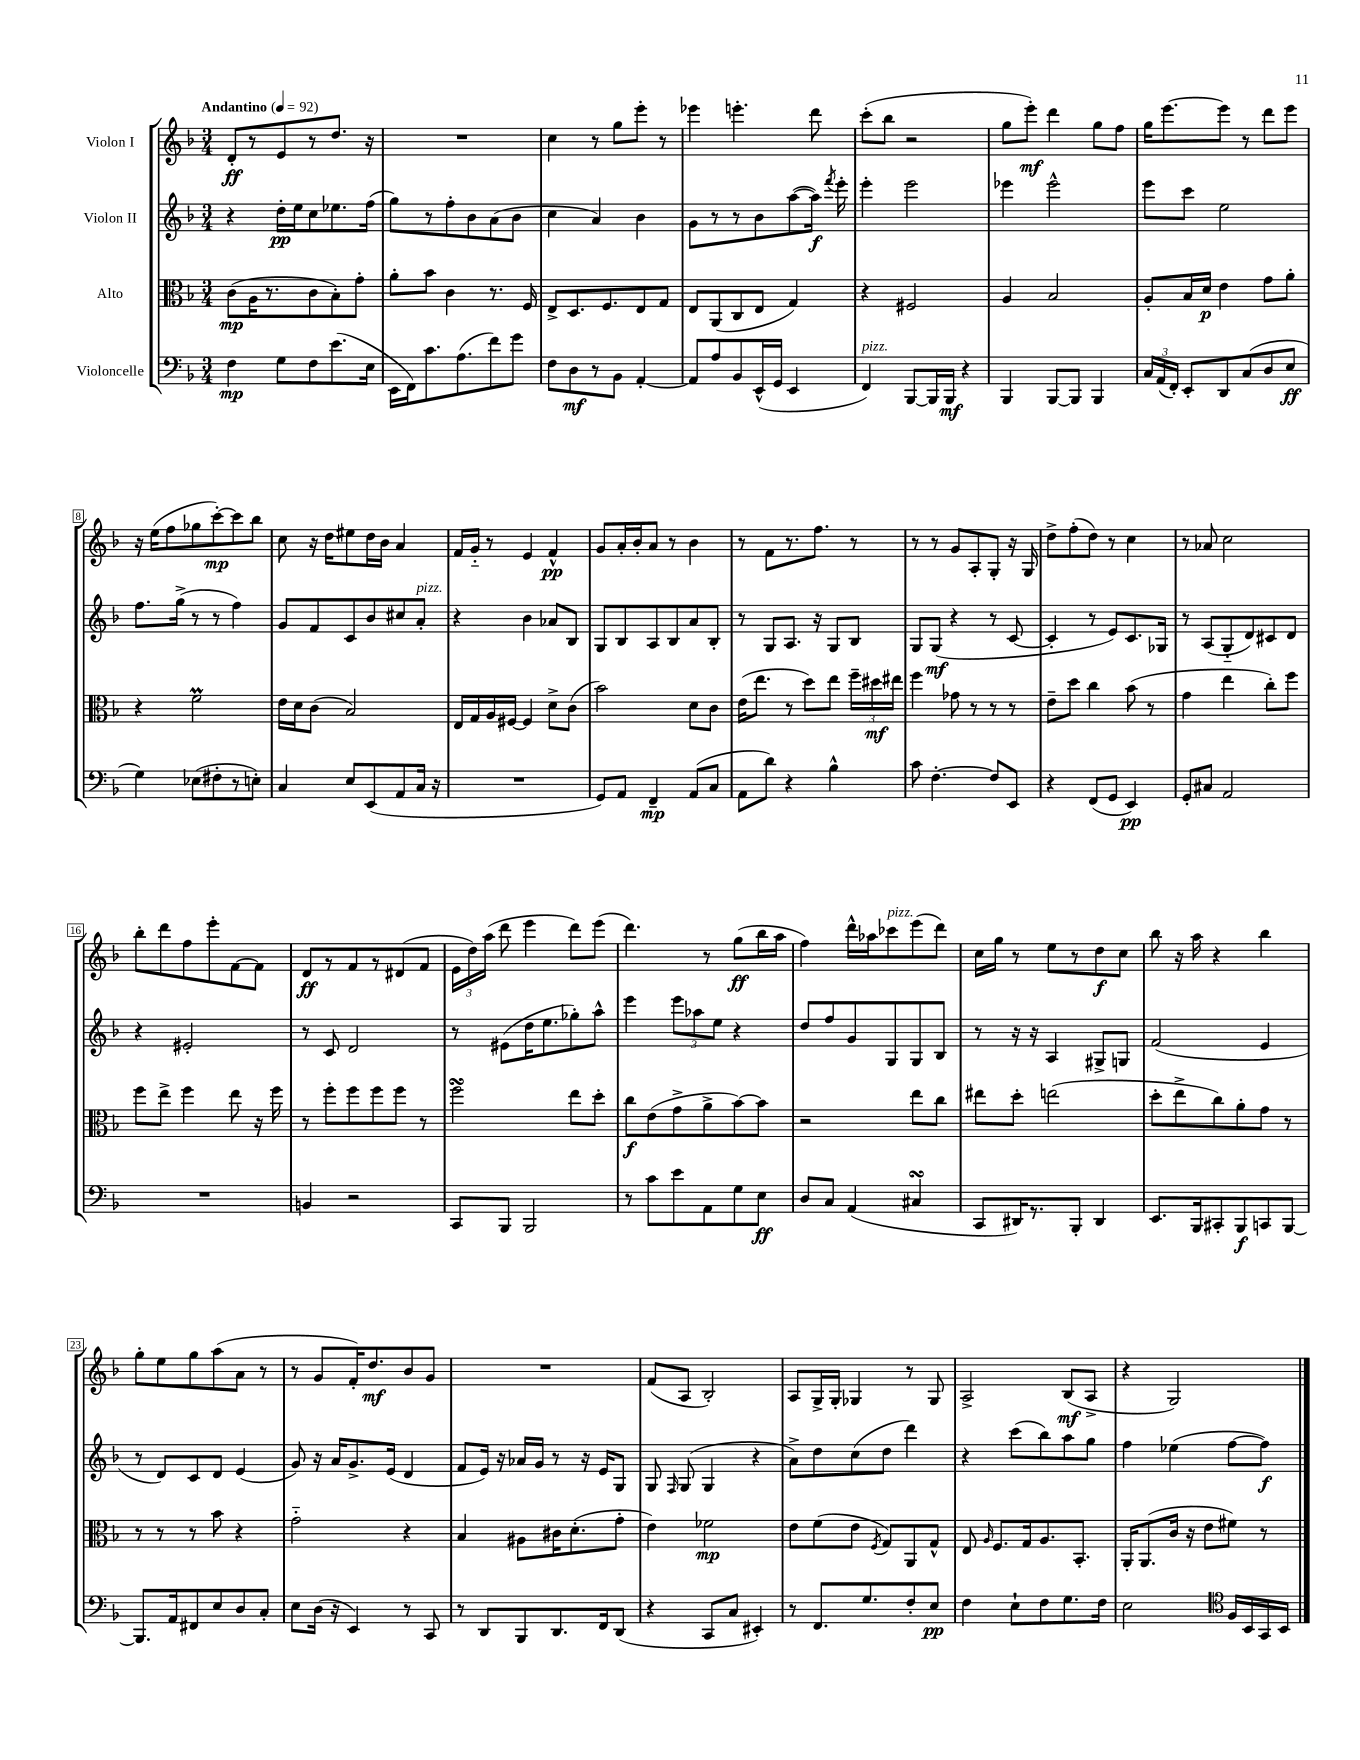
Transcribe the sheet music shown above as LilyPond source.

<<
\new StaffGroup <<
\new Staff = "s0" \with { instrumentName = "Violon I" } {
    \clef treble \key f \major \numericTimeSignature \time 3/4 \tempo "Andantino" 4 = 92
    \autoBeamOff d'8[-.\ff r8 e'8 r8 d''8.] r16 |
    R2. |
    c''4 r8 g''8[ e'''8]-. r8 |
    ees'''4 e'''4.-. d'''8 |
    c'''8[-.( bes''8] r2 |
    g''8[ e'''8]-.\mf) d'''4 g''8[ f''8] |
    g''16[ e'''8.~ e'''8] r8 d'''8[ e'''8] |
    r16 e''16[( f''8 ges''8 c'''8~-.\mp) c'''8 bes''8] |
    c''8 r16 d''16[ eis''8 d''16 bes'16] a'4 |
    f'16[ g'16]-_ r8 e'4 f'4-^\pp |
    g'8[ a'16-. bes'16-. a'8] r8 bes'4 |
    r8 f'8[ r8. f''8.] r8 |
    r8 r8 g'8[ a8-. g8]-. r16 g16 |
    d''8[-> f''8-.( d''8]) r8 c''4 |
    r8 aes'8 c''2 |
    bes''8[-. d'''8 f''8 e'''8-. f'8~ f'8] |
    d'8[\ff r8 f'8 r8 dis'8( f'8] |
    \tuplet 3/2 { e'16[ d''16) a''16]( } d'''8 e'''4 d'''8[) e'''8]( |
    d'''4.) r8 g''8[\ff( bes''16 a''16] |
    f''4) d'''16[-^ aes''16 ces'''8^\markup { \italic "pizz." } e'''8( d'''8]) |
    c''16[ g''16] r8 e''8[ r8 d''8\f c''8] |
    bes''8 r16 a''16 r4 bes''4 |
    g''8[-. e''8 g''8 a''8( a'8] r8 |
    r8 g'8[ f'16-.) d''8.\mf bes'8 g'8] |
    R2. |
    f'8[( a8] bes2-.) |
    a8[ g16-> g16]-. ges4 r8 ges8 |
    a2-> bes8[\mf( a8]-> |
    r4 g2) \bar "|." |
}
\new Staff = "s1" \with { instrumentName = "Violon II" } {
    \clef treble \key f \major \numericTimeSignature \time 3/4
    \autoBeamOff r4 d''16[-.\pp e''16 c''8 ees''8. f''16]( |
    g''8[) r8 f''8-. bes'8 a'8( bes'8] |
    c''4 a'4) bes'4 |
    g'8[ r8 r8 bes'8 a''8~( a''16]\f) \acciaccatura { f'''8 } e'''16-. |
    e'''4-. e'''2 |
    ees'''4 ees'''2-^ |
    e'''8[ c'''8] e''2 |
    f''8.[ g''16]->( r8 r8 f''4) |
    g'8[ f'8 c'8 bes'8 cis''8 a'8]-.^\markup { \italic "pizz." } |
    r4 bes'4 aes'8[ bes8] |
    g8[ bes8 a8 bes8 a'8 bes8]-. |
    r8 g8[ a8.] r16 g8[ bes8] |
    g8[ g8]\mf( r4 r8 c'8~ |
    c'4-. r8 e'8[) c'8. ges16] |
    r8 a8[( g8-_ d'8) cis'8 d'8] |
    r4 eis'2-. |
    r8 c'8 d'2 |
    r8 eis'8[( d''16 e''8. ges''8-.) a''8]-^ |
    e'''4 \tuplet 3/2 { e'''8[ aes''8 e''8] } r4 |
    d''8[ f''8 g'8 g8 g8 bes8] |
    r8 r16 r16 a4 gis8[-> g8] |
    f'2( e'4 |
    r8 d'8[) c'8 d'8] e'4( |
    g'8) r16 a'16[ g'8.-> e'16]( d'4 |
    f'8[ e'16]) r16 aes'16[ g'16] r8 r16 e'16[ g8] |
    g8 \grace { f16 } g8( g4 r4 |
    a'8[->) d''8 c''8( d''8] d'''4) |
    r4 c'''8[( bes''8) a''8 g''8] |
    f''4 ees''4( f''8[~ f''8]\f) \bar "|." |
}
\new Staff = "s2" \with { instrumentName = "Alto" } {
    \clef alto \key f \major \numericTimeSignature \time 3/4
    \autoBeamOff c'8[\mp( a16 r8. c'8 bes8-.) g'8]-. |
    a'8[-. bes'8] c'4 r8. f16 |
    e8[-> d8. f8. e8 g8] |
    e8[ a,8( c8 e8] g4) |
    r4 fis2 |
    a4 bes2 |
    a8[-. bes16 d'16]\p e'4 g'8[ a'8]-. |
    r4 f'2\prall |
    e'16[ d'16 c'8]( bes2) |
    e16[ g16 a16 fis16]~ fis4 d'8[-> c'8]( |
    bes'2) d'8[ c'8] |
    e'16[( e''8.] r8 d''8[) e''8] \tuplet 3/2 { f''16[-- dis''16\mf eis''16] } |
    f''4 ges'8 r8 r8 r8 |
    e'8[-- d''8] c''4 bes'8( r8 |
    g'4 e''4 c''8[-.) f''8] |
    f''8[ e''8]-> f''4 e''8 r16 f''16 |
    r8 f''8[-. f''8 f''8 f''8] r8 |
    f''2\turn e''8[ d''8]-. |
    c''8[\f e'8( g'8-> a'8-> bes'8~) bes'8] |
    r2 e''8[ c''8] |
    eis''8[ d''8]-. e''2( |
    d''8[-. e''8-> c''8) a'8-. g'8] r8 |
    r8 r8 r8 bes'8 r4 |
    g'2-_ r4 |
    bes4 ais8[ cis'16 d'8.-.( g'8]-. |
    e'4) fes'2\mp |
    e'8[ f'8( e'8] \acciaccatura { f8 } g8[) a,8 g8]-^ |
    e8 \grace { a16 } f8.[ g16 a8. bes,8.]-. |
    a,16[-. a,8.( c'16] r16 e'8[ fis'8]) r8 \bar "|." |
}
\new Staff = "s3" \with { instrumentName = "Violoncelle" } {
    \clef bass \key f \major \numericTimeSignature \time 3/4
    \autoBeamOff f4\mp g8[ f8 e'8.( e16] |
    e,16[ f,16) c'8. a8.( f'8) g'8] |
    f8[ d8\mf r8 bes,8] a,4~-. |
    a,8[ a8 bes,8 e,16-^( g,16] e,4 |
    f,4^\markup { \italic "pizz." }) bes,,8[~ bes,,16 bes,,16]\mf r4 |
    bes,,4 bes,,8[~ bes,,8] bes,,4 |
    \tuplet 3/2 { c16[ a,16( f,16]-.) } e,8[-. d,8 c8( d8 e8]\ff |
    g4) ees8[( fis8-. r8 e8]-.) |
    c4 e8[ e,8( a,8 c16] r16 |
    R2. |
    g,8[) a,8] f,4--\mp a,8[( c8] |
    a,8[ d'8]) r4 bes4-^ |
    c'8 f4.~-. f8[ e,8] |
    r4 f,8[( g,8] e,4\pp) |
    g,8[-. cis8] a,2 |
    R2. |
    b,4 r2 |
    c,8[ bes,,8] bes,,2 |
    r8 c'8[ e'8 a,8 g8 e8]\ff |
    d8[ c8] a,4( cis4\turn |
    c,8[ dis,16) r8. bes,,8]-. dis,4 |
    e,8.[ bes,,16 cis,8-. bes,,8\f c,8 bes,,8]~ |
    bes,,8.[ a,16 fis,8 e8 d8 c8]-. |
    e8[ d16]( r16 e,4) r8 c,8 |
    r8 d,8[ bes,,8 d,8. f,16 d,8]( |
    r4 c,8[ c8] eis,4-.) |
    r8 f,8.[ g8. f8-. e8]\pp |
    f4 e8[-! f8 g8. f16] |
    e2 \clef tenor f16[ bes,16 g,16 bes,16] \bar "|." |
}
>>
>>
\layout { \context { \Score \override BarNumber.stencil = #(make-stencil-boxer 0.1 0.3 ly:text-interface::print) } }
